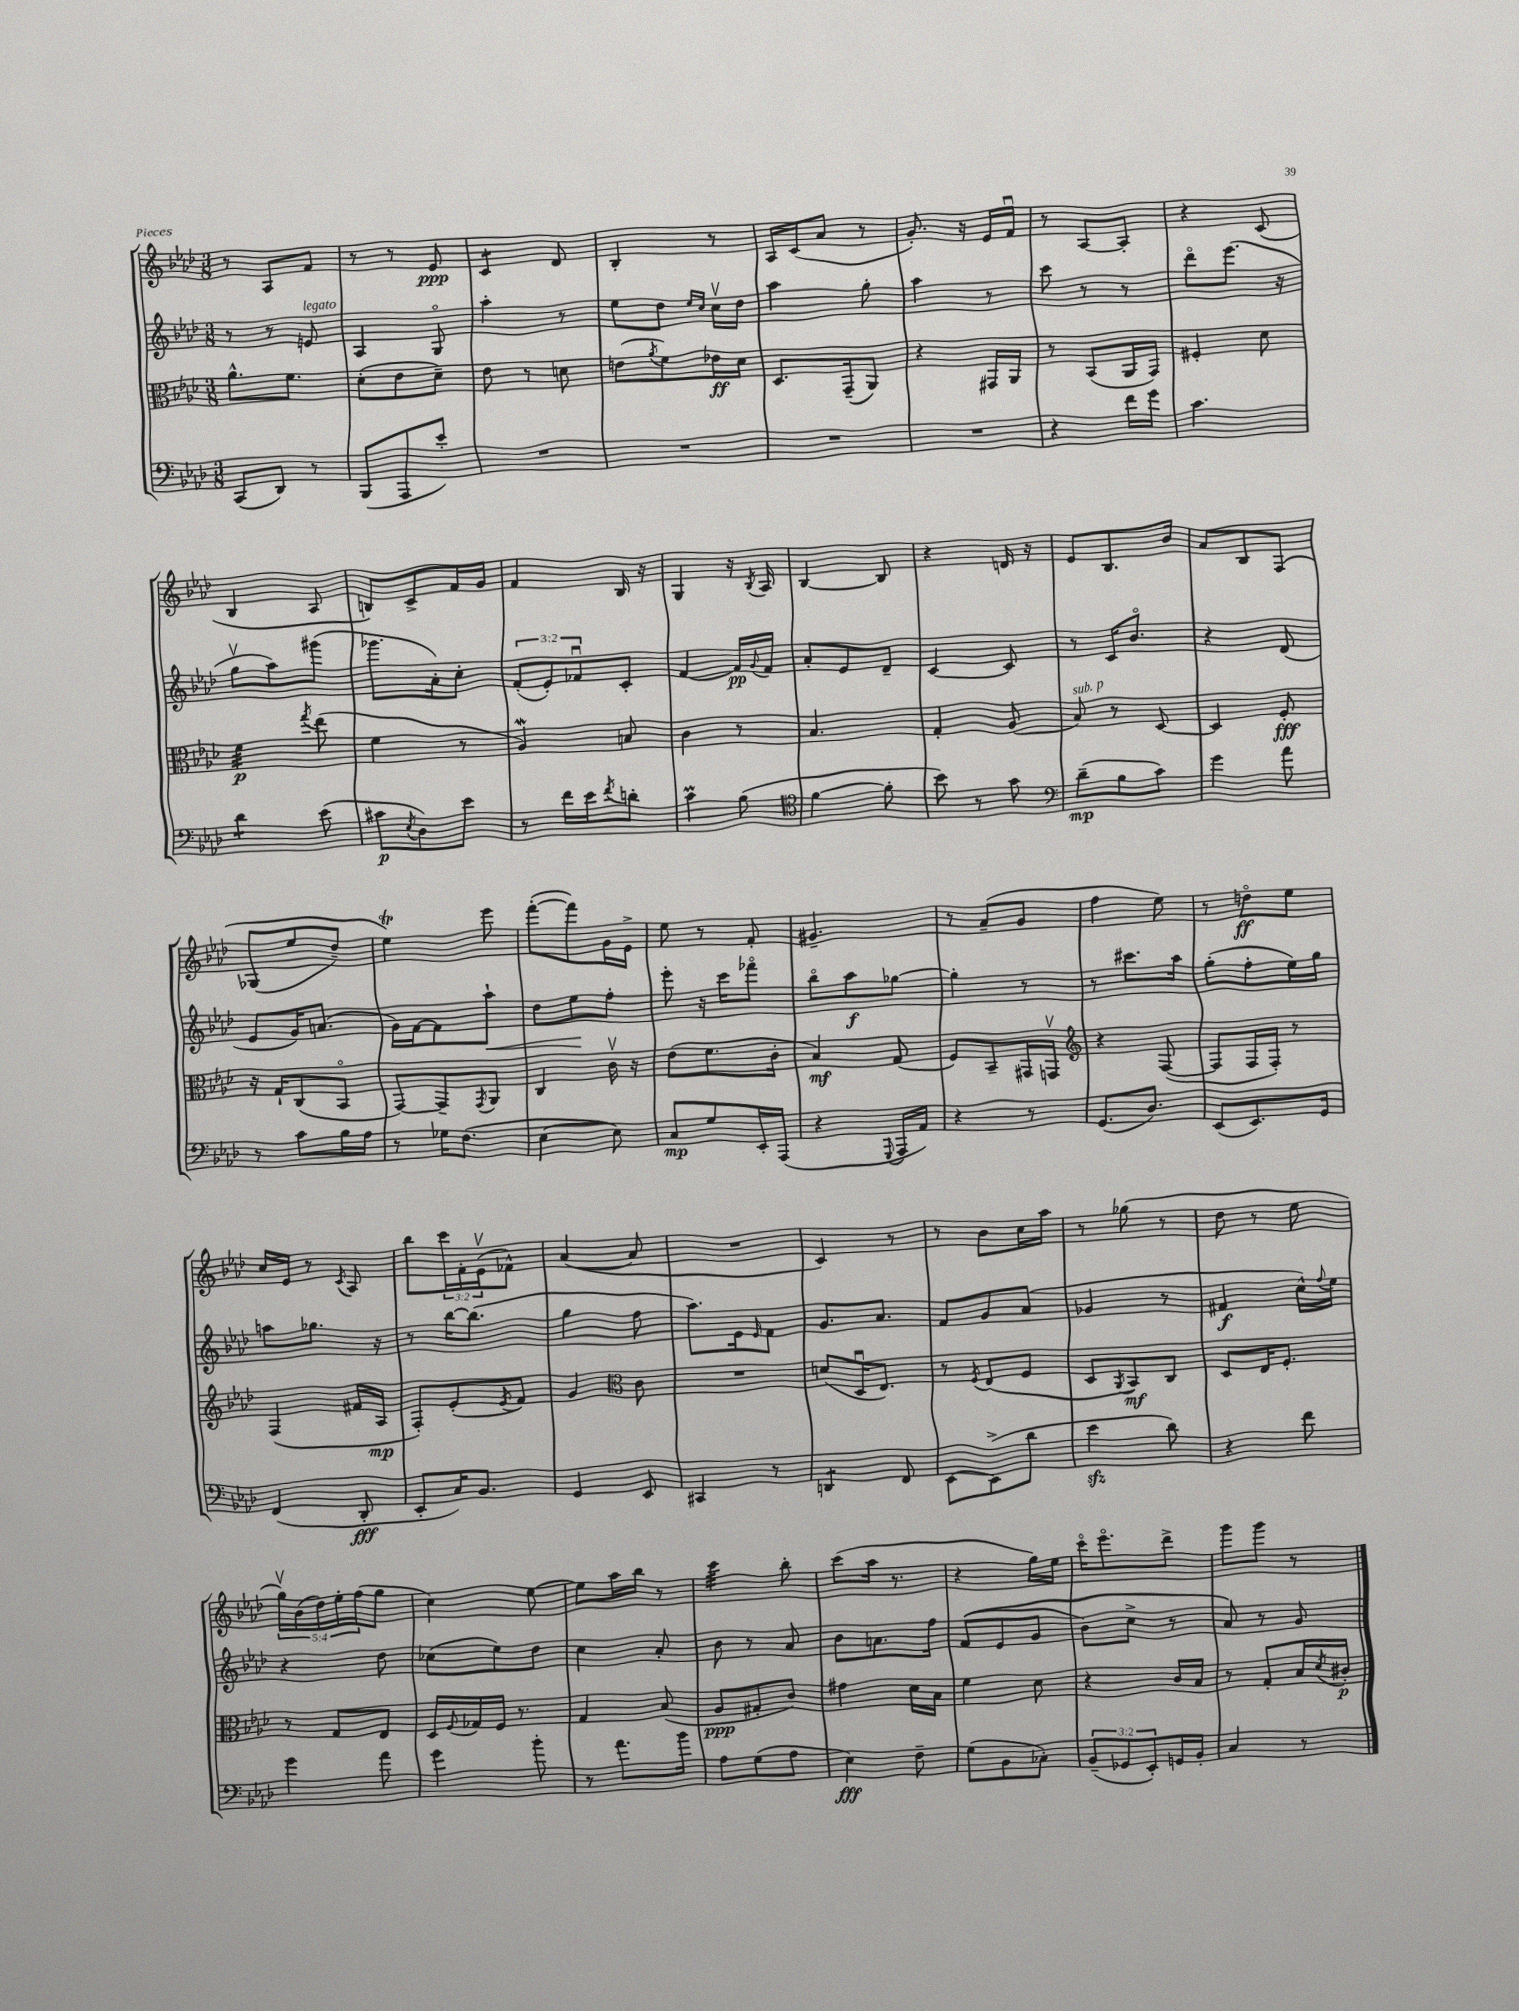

**kern	**kern	**kern	**kern
*staff4	*staff3	*staff2	*staff1
*clefF4	*clefC3	*clefG2	*clefG2
*k[b-e-a-d-]	*k[b-e-a-d-]	*k[b-e-a-d-]	*k[b-e-a-d-]
*M3/8	*M3/8	*M3/8	*M3/8
(8CC	8.a-^^	8r	8r
8DD-)	.	8r	8A-
.	8.f	.	.
8r	.	8e	8f
=	=	=	=
(8BBB-	(8d-'	4A-	8r
8AAA-	8e-	.	8r
8e-')	8d-~)	8Go	8e-
=	=	=	=
4.r	8e-	4aa-'	4c
.	8r	.	.
.	8d	8r	8d-
=	=	=	=
4.r	(8e	8ee-	4B-'
.	8qa-	.	.
.	8f)	8dd-	.
.	.	16qqee-	.
.	.	16qqcc	.
.	16e-	16ccv	8r
.	16d-	16dd-	.
=	=	=	=
4.r	8.D-	4aa-	16A-
.	.	.	(16c
.	.	.	8a-
.	(16GG~	.	.
.	8AA-)	8gg'	8r
=	=	=	=
4.r	4r	4aa-	8.g')
.	.	.	16r
.	16GG#	8r	16e-
.	16AA-	.	16fu
=	=	=	=
4r	8r	8ccc	8r
.	(8BB-	8r	[8A-
16f	16AA-	8r	8A-']
16g	16GG)	.	.
=	=	=	=
4.c	4F#'	8ddd-o	4r
.	.	(8.eee-	.
.	8d-	.	(8c
.	.	16r	.
=	=	=	=
4d-	4f	8ggv	4B-
.	.	8aa-)	.
.	8qgg	.	.
(8e-	(8ee-	(8ggg#	8A-
=	=	=	=
8c#	4f	8.ggg-	8B)
8qE-	.	.	.
8D-)	.	.	8c^
.	.	16a-')	.
8e-	8r	8cc'	16f
.	.	.	16g
=	=	=	=
8r	4A-)	(12f'	4f
.	.	12e-')	.
16f	.	.	.
.	.	12f-u	.
16e-	.	.	.
8qf	.	.	.
8d'	8B	8c'	16B-
.	.	.	16r
=	=	=	=
4c	4c	[4f	4G
(8B-	8r	16f]	16r
.	.	8qqg	8qB-
.	.	16f	16A-
=	=	=	=
*clefC4	*	*	*
[4f	4.B-	8a-'	[4B-
.	.	8e-	.
8f']	.	8d-~	8B-]
=	=	=	=
8b-)	4G'	[4c	4r
8r	.	.	.
8g	(8A-	8c]	16d
.	.	.	16r
=	=	=	=
*clefF4	*	*	*
(8d-~	8B-)	8r	8e-
8B-	8r	16c	8.B-
.	.	8.b-o	.
8c)	[8D-	.	.
.	.	.	16b-
=	=	=	=
4g	4D-]	4r	8a-
.	.	.	8B-
8a-	8F'	(8d-	&(8F
=	=	=	=
8r	16r	8e-	(8G-
.	16G`	.	.
8c	(8C	16g)	8ee-
.	.	(8.a	.
16B-	8BB-o	.	8dd-~)
16A-	.	.	.
=	=	=	=
8r	[8GG)	16g)	4ee-&)
.	.	[16f	.
16G-	8GG~]	8f]	.
(8.F	.	.	.
.	8qGG	.	.
.	8AA-	8aa-`	8eee-
=	=	=	=
[4E-	4C	8dd-	([8fff'
.	.	8ee-	8fff])
8E-])	16cv	8ff'	16g
.	16r	.	16e-^
=	=	=	=
8C	(8e-	8eee-'	8ee-
8G	8.f	16r	8r
.	.	16ccc	.
16EE-'	.	8fff-o	8f'
(16AAA-	16c'	.	.
=	=	=	=
4r	4B-)	8bb-o	4.g#~
.	.	8aa-	.
8qqGGG	.	.	.
16AAA-	(8G	[8gg-	.
16AA-)	.	.	.
=	=	=	=
4r	8F)	4gg-']	8r
.	8BB-~	.	(8a-~
8r	16GG#	8r	8g
.	16GGv	.	.
=	=	=	=
*	*clefG2	*	*
(8.GG	4r	8r	4ff
.	.	8.ccc#	.
8.D-)	.	.	.
.	([8F	.	8ee-)
.	.	16aa-	.
=	=	=	=
(8EE-	8F]	(8gg'	8r
8.EE-)	16F	8ff'	8ddo
.	16F')	.	.
.	8r	16ee-)	8ee-
16GG	.	16gg	.
=	=	=	=
(4FF	(4F	8aa	16cc
.	.	.	16e-
.	.	8.gg-	8r
.	.	.	8qc
8DD-'	16f#	.	8A-
.	16A-	16r	.
=	=	=	=
8EE-'	8F')	8r	8bb-
16C)	(8e-'	[16bb-	24ccc
.	.	.	24f'
8.BB-	.	(8.bb-]	.
.	.	.	(24e-v
.	8qe-	.	.
.	8f)	.	8f-^^)
=	=	=	=
4GG	4g	4gg	([4a-
*	*clefC3	*	*
8EE-	8c	8ff	8a-]
=	=	=	=
4CC#	4.r	8.aa-)	4.r
.	.	16e-	.
.	.	16qqe-	.
8r	.	8f	.
=	=	=	=
4DD	(8d	8.g	4c)
.	16D-u	.	.
.	8.E-)	8.a-	.
8FF	.	.	8r
=	=	=	=
[8EE-	8r	8f	8r
.	8qF	.	.
(8EE-^]	(8E-	8g	8b-
8d-	8F	(8a-	16cc
.	.	.	16aa-
=	=	=	=
4e-	8D-	4g-	8r
.	8qAA-	.	.
.	8BB-)	.	(8gg-
8d-)	8C	8r	8r
=	=	=	=
4r	8D-	4f#	8dd-
.	16E-	.	8r
.	8.F'	.	.
8f	.	16cc^^)	8ee-
.	.	8qqff	.
.	.	16ee-	.
=	=	=	=
4g	8r	4r	20ggv)
.	.	.	(20b-
.	.	.	20dd-)
.	8G	.	.
.	.	.	20ee-'
.	.	.	(20ff
8a-	8E-	8dd-	8gg
=	=	=	=
4g	16D-	(8cc-	4cc)
.	8qqF	.	.
.	16G-	.	.
.	16F	8ee-)	.
.	8.r	.	.
8b-'	.	8dd-	[8ee-
=	=	=	=
8r	4G	4cc	8ee-]
8.a-	.	.	16aa-
.	.	.	16bb-
.	(8B-	8a-'	8r
16b-	.	.	.
=	=	=	=
8A-	8A-	8b-	4ccc
(8G	8G#'	8r	.
8A-	8c)	8a-	8bb-'
=	=	=	=
4E-)	4g#	8b-	(8ccc
.	.	8.a	16aa-
.	.	.	8.r
8F~	16d-	.	.
.	16B-	16ff	.
=	=	=	=
(8G	4f	&((8f	4r
8BB-	.	8e-	.
8C-')	8d-	8g	16gg)
.	.	.	16ee-
=	=	=	=
(12BB-~	4r	8b-)	16ccco
.	.	.	8.eee-o
12GG-	.	.	.
.	.	8cc^	.
12EE-')	.	.	.
16GG	16c	8r	8ddd-^
16BB-'	16B-	.	.
=	=	=	=
4C	8r	8a-&)	8ggg
.	8G'	8r	8ggg
8r	16B-	8g	8r
.	8qd-	.	.
.	16c#'	.	.
==	==	==	==
*-	*-	*-	*-
